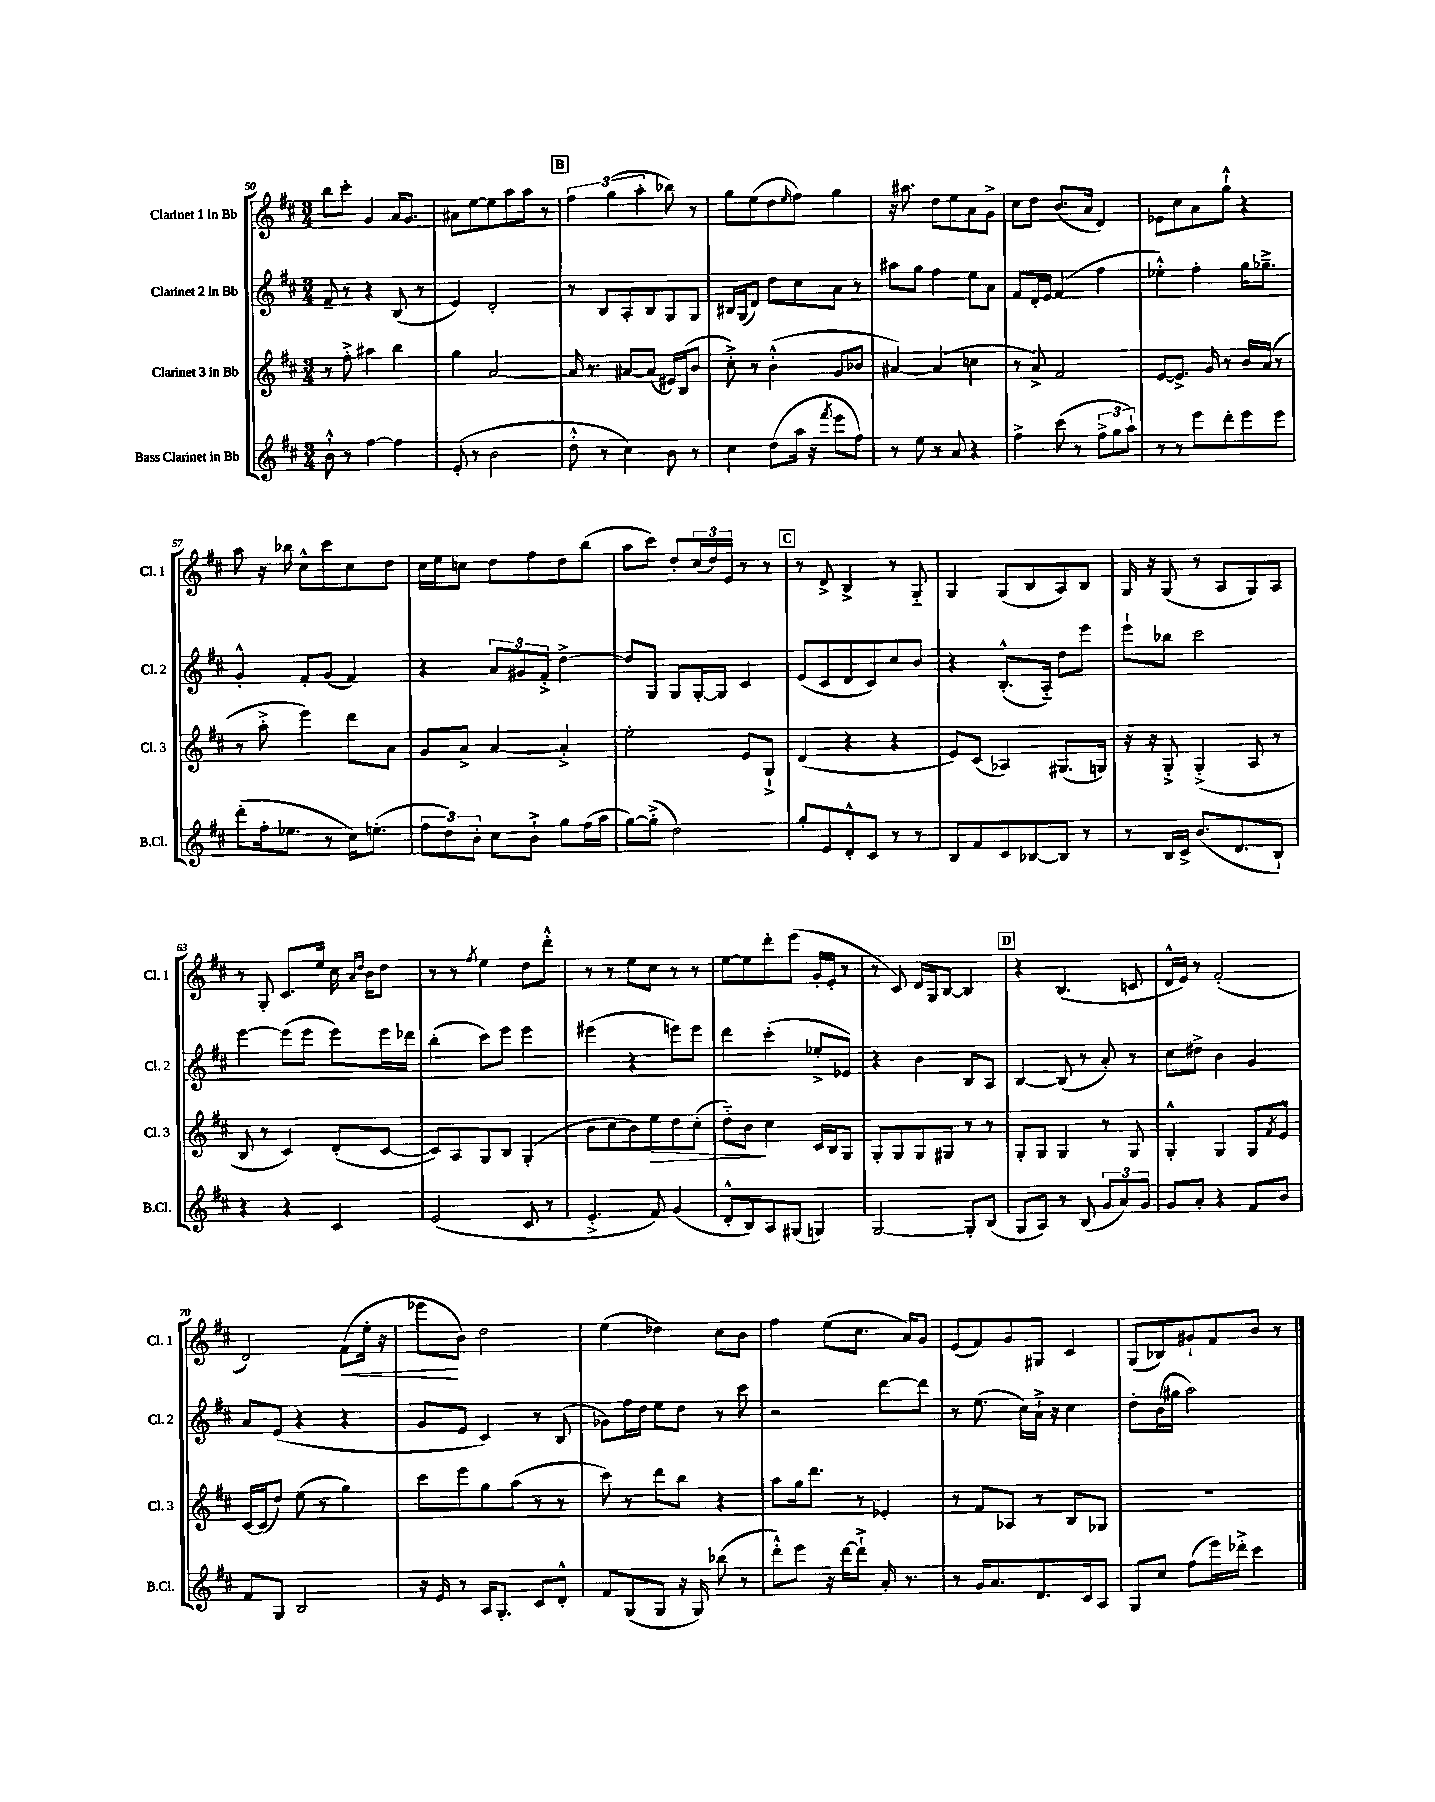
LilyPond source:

<<
\new StaffGroup <<
\new Staff = "s0" \with { instrumentName = "Clarinet 1 in Bb" shortInstrumentName = "Cl. 1" } {
    \clef treble \key d \major \numericTimeSignature \time 3/4
    b''8 cis'''8-. g'4 a'16 g'8. |
    ais'8 e''8~ e''8 a''8 a''8 r8 |
    \mark \markup { \box "B" } \tuplet 3/2 { fis''4 g''4( a''4-. } bes''8) r8 |
    g''8 e''8( d''8 \grace { e''16 } fis''8) g''4 |
    r16 ais''8. d''8 e''8 a'8 g'8-> |
    cis''8 d''8 b'8.( a'16 d'4) |
    ees'8 cis''8 a'8 g''8-!-^ r4 |
    a''8 r16 bes''16 cis''8-^ cis'''8 cis''8 d''8 |
    cis''16 e''16 c''8 d''8 fis''8 d''8 b''8( |
    a''8 cis'''8) d''8-. \tuplet 3/2 { cis''16( d''16) e'16 } r8 r8 |
    \mark \markup { \box "C" } r8 d'8-> b4-> r8 g8-_ |
    g4 g8( b8 a8) b8 |
    g16 r16 g8( r8 a8 g8) a8 |
    r8 g8-. cis'8. e''16 cis''16 \grace { a'16 d''16 } b'16 d''8 |
    r8 r8 \acciaccatura { fis''8 } e''4 d''8 d'''8-.-^ |
    r8 r8 e''8 cis''8 r8 r8 |
    e''8~ e''8 d'''8-. e'''8( g'16-. e'16-. r8 |
    r8 cis'8) d'16 g16 b8~ b4 |
    \mark \markup { \box "D" } r4 b4.( c'8 |
    d'16-^ e'16) r8 fis'2-.( |
    d'2) fis'8\<( e''16-. r16 |
    ees'''8\! b'8) d''2 |
    e''4( des''4) cis''8 b'8 |
    fis''4 e''8( cis''8. a'16) g'8 |
    e'8( fis'8) g'8 gis8 cis'4 |
    g8( bes8) gis'8-! fis'8 b'8 r8 \bar "|." |
}
\new Staff = "s1" \with { instrumentName = "Clarinet 2 in Bb" shortInstrumentName = "Cl. 2" } {
    \clef treble \key d \major \numericTimeSignature \time 3/4
    fis'8-- r8 r4 b8( r8 |
    e'4) d'2-. |
    \mark \markup { \box "B" } r8 b8 a8-. b8 g8 g8 |
    bis16 g16( d'8) d''8 cis''8 a'8 r8 |
    ais''8 g''8 fis''4 e''8 a'8 |
    fis'8 d'16-. e'16 fis'4( fis''4 |
    ees''4-.-^) fis''4-. g''16 ges''8.---> |
    g'4-.-^ fis'8-. g'8( fis'4) |
    r4 \tuplet 3/2 { a'8 gis'8 fis'8-.-> } d''4~-> |
    d''8 g8 g8 g16~-. g16 cis'4 |
    \mark \markup { \box "C" } e'8( cis'8 d'8 cis'8) cis''8 b'8 |
    r4 b8.-.-^( a16-_) d''8 e'''8 |
    e'''8-! bes''8 cis'''2 |
    e'''4~ e'''8( e'''8 e'''8) e'''16 des'''16 |
    b''4-.( cis'''8) e'''8 e'''4 |
    eis'''4( r4 e'''8) e'''8 |
    d'''4 cis'''4-.( ees''8-.-> ees'8) |
    r4 b'4 b8 a8 |
    \mark \markup { \box "D" } b4~ b8( r8 a'8-.) r8 |
    cis''8 dis''8-> b'4 g'4 |
    a'8 e'8( r4 r4 |
    g'8 e'8 cis'4) r8 b8( |
    ges'8) fis''16 d''16 e''8 d''8 r8 cis'''8 |
    r2 d'''8~ d'''8 |
    r8 e''8.( cis''16) a'16-!-> r16 cis''4 |
    d''8-. b'16( gis''16 a''2) \bar "|." |
}
\new Staff = "s2" \with { instrumentName = "Clarinet 3 in Bb" shortInstrumentName = "Cl. 3" } {
    \clef treble \key d \major \numericTimeSignature \time 3/4
    r8 fis''8-.-> ais''4 b''4 |
    g''4 a'2~ |
    \mark \markup { \box "B" } a'16 r8. ais'8~ ais'8( eis'16) b16( b'8 |
    cis''8-.->) r8 b'4-.-^( g'8 bes'8 |
    ais'4~) ais'4( c''4 |
    r8 a'8->) fis'2 |
    e'8~ e'8.-> g'16 r8 b'16 a'16( r8 |
    r8 a''8-.-> e'''4) d'''8 a'8 |
    g'8 a'8-> a'4~ a'4-.-> |
    e''2-. e'8 g8-!-> |
    \mark \markup { \box "C" } d'4( r4 r4 |
    e'8) cis'8( aes4) gis8.( g16) |
    r16 r16 g8-.-> g4-.->( a8 r8 |
    b8 r8 cis'4) d'8-.( cis'8~ |
    cis'8) a8 g8 b8 g4-.( |
    b'8 cis''8 b'8) e''8\> d''8 cis''8-.( |
    d''8-_) b'8\! cis''4 cis'16 b16 g8 |
    g8-. g8 g8 gis8 r8 r8 |
    \mark \markup { \box "D" } g8-. g8 g4 r8 g8 |
    g4-.-^ g4 g8 \acciaccatura { fis'8 } e'8-^ |
    cis'16~ cis'16( d''8) e''8( r8 g''4) |
    cis'''8 e'''8 g''8 a''8( r8 r8 |
    cis'''8) r8 d'''8 b''8 r4 |
    a''8 g''16 d'''8. r8 ees'4-. |
    r8 fis'8 aes8 r8 b8 ges8 |
    R2. \bar "|." |
}
\new Staff = "s3" \with { instrumentName = "Bass Clarinet in Bb" shortInstrumentName = "B.Cl." } {
    \clef treble \key d \major \numericTimeSignature \time 3/4
    b'8-!-^ r8 fis''4~ fis''4 |
    e'8-.( r8 b'2 |
    \mark \markup { \box "B" } d''8-.-^ r8 cis''4) b'8 r8 |
    cis''4 d''8( a''16 r16 \acciaccatura { fis'''8 } e'''8 fis''8) |
    r8 e''8 r8 a'8 r4 |
    fis''4-> cis'''8( r8 \tuplet 3/2 { fis''8-> g''8 a''8-!) } |
    r8 r8 e'''8 d'''8-. e'''8 e'''8 |
    d'''8-.( fis''16-. ees''8. r8 cis''16) e''8.-.( |
    \tuplet 3/2 { fis''8 d''8) b'8-. } cis''8 b'8-!-> g''8 fis''16( a''16 |
    g''8~) g''8-.->( d''2) |
    \mark \markup { \box "C" } g''8-. e'8 d'8-.-^ cis'8 r8 r8 |
    b8 fis'8 cis'8 bes8~ bes8 r8 |
    r8 b16 cis'16-> b'8.( d'8. b8-!) |
    r4 r4 cis'4 |
    e'2( cis'8 r8 |
    e'4.-.-> fis'8) g'4( |
    d'8-.-^ b8) a8 gis8( g4) |
    g2~ g8-. b8( |
    \mark \markup { \box "D" } g8 a8) r8 b8( \tuplet 3/2 { g'8 a'8) g'8 } |
    g'8 a'8-. r4 fis'8 b'8 |
    fis'8 g8 b2 |
    r16 e'16 r8 a16 g8.-. cis'8 d'8-.-^ |
    fis'8 g8( g8 r16 g16) bes''8( r8 |
    d'''8-.-^) e'''8 r16 d'''16~ d'''8-!-> a'16-. r8. |
    r8 g'16 a'8. d'8. cis'16 a8 |
    g8 cis''8 fis''8( e'''16) des'''16-.-> cis'''4 \bar "|." |
}
>>
>>
\layout { \context { \Score currentBarNumber = #50 } }
